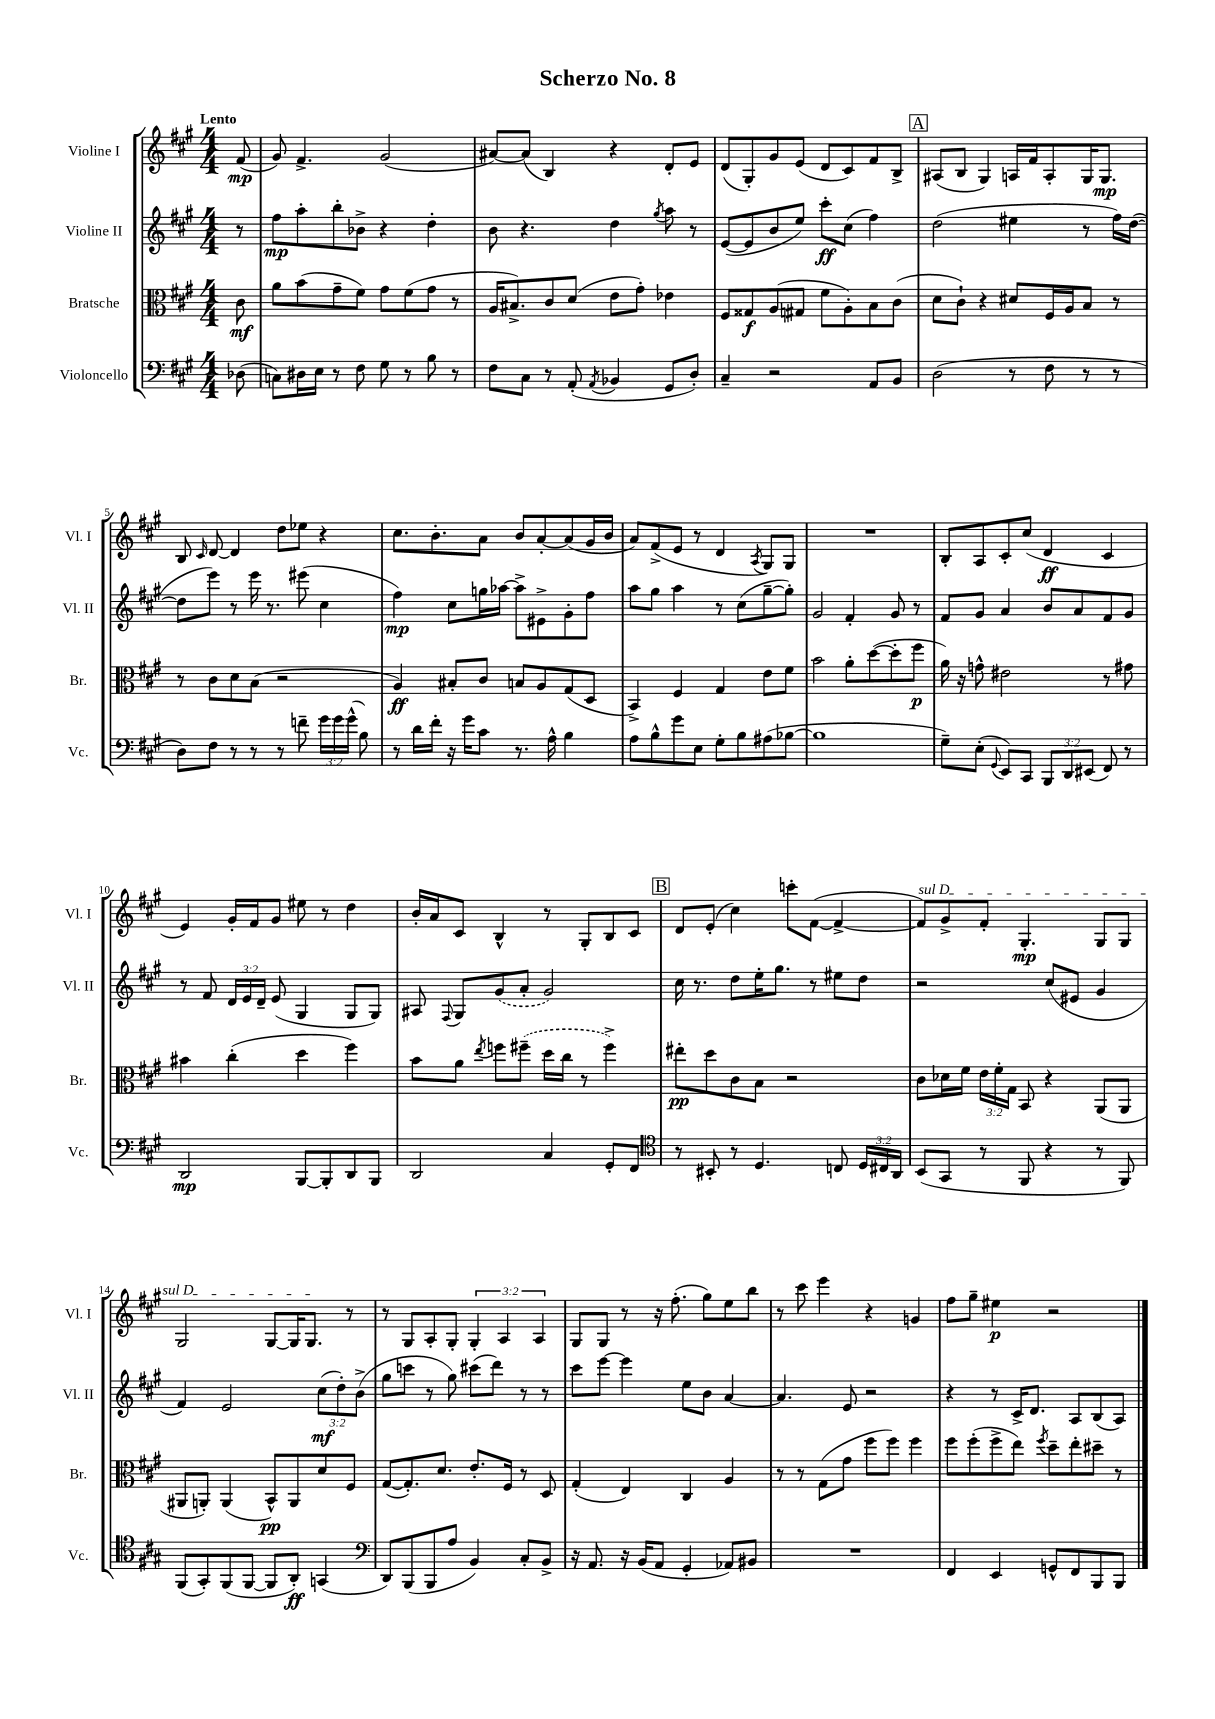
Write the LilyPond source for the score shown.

\header { title = "Scherzo No. 8" }
<<
\new StaffGroup <<
\new Staff = "s0" \with { instrumentName = "Violine I" shortInstrumentName = "Vl. I" } {
    \clef treble \key a \major \numericTimeSignature \time 4/4 \override Staff.TupletNumber.text = #tuplet-number::calc-fraction-text \partial 8 \tempo "Lento"
    \autoBeamOff fis'8\mp( |
    gis'8) fis'4.-> gis'2( |
    ais'8[~) ais'8]( b4) r4 d'8[-. e'8] |
    d'8[( gis8-.) gis'8 e'8]( d'8[ cis'8) fis'8 b8]-> |
    \mark \markup { \box "A" } ais8[( b8] gis4) a16[ fis'16 a8-. gis16 gis8.]\mp |
    b8 \grace { cis'16 } d'8~ d'4 d''8[ ees''8] r4 |
    cis''8.[ b'8.-. a'8] b'8[ a'8~-. a'8( gis'16 b'16] |
    a'8[) fis'8->( e'8] r8 d'4 \acciaccatura { a8 } gis8[) gis8] |
    R1 |
    b8[-. a8 cis'8-. cis''8]( d'4\ff cis'4 |
    e'4) gis'16[-. fis'16 gis'8] eis''8 r8 d''4 |
    b'16[-. a'16 cis'8] b4-^ r8 gis8[-. b8 cis'8] |
    \mark \markup { \box "B" } d'8[ e'8]-.( cis''4) c'''8[-. fis'8]~( fis'4~-> |
    \once \override TextSpanner.bound-details.left.text = \markup { \italic "sul D" } fis'8[\startTextSpan) gis'8-> fis'8]-. gis4.-.\mp gis8[ gis8] |
    gis2 gis8[~ gis16 gis8.]\stopTextSpan r8 |
    r8 gis8[ a8-. gis8]-. \tuplet 3/2 { gis4-. a4 a4 } |
    gis8[ gis8] r8 r16 fis''8.-.( gis''8[) e''8 b''8] |
    r8 cis'''8 e'''4 r4 g'4 |
    fis''8[ gis''8]-- eis''4\p r2 \bar "|." |
}
\new Staff = "s1" \with { instrumentName = "Violine II" shortInstrumentName = "Vl. II" } {
    \clef treble \key a \major \numericTimeSignature \time 4/4 \override Staff.TupletNumber.text = #tuplet-number::calc-fraction-text \partial 8
    \autoBeamOff r8 |
    fis''8[\mp a''8-. b''8-. bes'8]-> r4 d''4-. |
    b'8 r4. d''4 \acciaccatura { gis''8 } a''8 r8 |
    e'8[~( e'8 b'8 e''8]) cis'''8[-.\ff cis''8]( fis''4) |
    \mark \markup { \box "A" } d''2( eis''4 r8 fis''16[) d''16]~( |
    d''8[ e'''8]) r8 e'''16 r8. eis'''8( cis''4 |
    fis''4\mp) cis''8[ g''16 aes''16]~ aes''8[-> eis'8-> gis'8-. fis''8] |
    a''8[ gis''8] a''4 r8 cis''8[( gis''8~-- gis''8]-.) |
    gis'2 fis'4-. gis'8 r8 |
    fis'8[ gis'8] a'4 b'8[ a'8 fis'8 gis'8] |
    r8 fis'8 \tuplet 3/2 { d'16[ e'16 d'16]-- } e'8( gis4 gis8[ gis8]) |
    ais8 \appoggiatura { fis8 } gis8[ \once \slurDashed gis'8( a'8]-. gis'2) |
    \mark \markup { \box "B" } cis''16 r8. d''8[ e''16-. gis''8.] r8 eis''8[ d''8] |
    r2 cis''8[( eis'8] gis'4 |
    fis'4) e'2 \tuplet 3/2 { cis''8[\mf( d''8-.) b'8]->( } |
    gis''8[ c'''8] r8 gis''8) cis'''8[( d'''8]) r8 r8 |
    cis'''8[ e'''8]~ e'''4 e''8[ b'8] a'4~ |
    a'4. e'8 r2 |
    r4 r8 cis'16[-> d'8.] a8[ b8( a8]) \bar "|." |
}
\new Staff = "s2" \with { instrumentName = "Bratsche" shortInstrumentName = "Br." } {
    \clef alto \key a \major \numericTimeSignature \time 4/4 \override Staff.TupletNumber.text = #tuplet-number::calc-fraction-text \partial 8
    \autoBeamOff cis'8\mf |
    a'8[ b'8( gis'8-- fis'8]) gis'8[ fis'8( gis'8] r8 |
    a16[ bis8.->) cis'8 d'8]( e'8[ gis'8]-.) ees'4 |
    fis8[ gisis8\f a8( gis8] fis'8[ a8-.) b8 cis'8]( |
    \mark \markup { \box "A" } d'8[ cis'8]-!) r4 dis'8[ fis16 a16 b8] r8 |
    r8 cis'8[ d'8 b8]( r2 |
    a4\ff) bis8[-. cis'8] b8[ a8 gis8( d8] |
    b,4->) fis4 gis4 e'8[ fis'8] |
    b'2 a'8[-. d''8~( d''8-. fis''8]\p |
    a'16) r16 g'8-^ eis'2 r8 gis'8 |
    bis'4 cis''4-.( d''4 fis''4) |
    b'8[ a'8] \acciaccatura { e''8 } f''8[ \once \slurDashed fis''8]--( d''16[ cis''16] r8 fis''4->) |
    \mark \markup { \box "B" } eis''8[-.\pp d''8 cis'8 b8] r2 |
    cis'8[ des'16 fis'16] \tuplet 3/2 { e'16[ fis'16-. gis16] } b,8 r4 a,8[( a,8] |
    ais,8[ a,8]-.) a,4( b,8[-^\pp) a,8 d'8 fis8] |
    gis8[~( gis8.-.) d'8.] e'8.[-. fis16] r8 d8 |
    gis4-.( e4) cis4 a4 |
    r8 r8 gis8[( gis'8] fis''8[ fis''8]) fis''4 |
    fis''8[ fis''8-.( fis''8-> e''8]) \acciaccatura { fis''8 } d''8[-- e''8-. dis''8]-- r8 \bar "|." |
}
\new Staff = "s3" \with { instrumentName = "Violoncello" shortInstrumentName = "Vc." } {
    \clef bass \key a \major \numericTimeSignature \time 4/4 \override Staff.TupletNumber.text = #tuplet-number::calc-fraction-text \partial 8
    \autoBeamOff des8( |
    c8[) dis16 e16] r8 fis8 gis8 r8 b8 r8 |
    fis8[ cis8] r8 a,8-.( \acciaccatura { a,8 } bes,4 gis,8[ d8]-.) |
    cis4-- r2 a,8[ b,8] |
    \mark \markup { \box "A" } d2( r8 fis8 r8 r8 |
    d8[) fis8] r8 r8 r8 f'8-- \tuplet 3/2 { gis'16[ gis'16 gis'16]-^( } b8) |
    r8 d'16[ fis'16]-. r16 gis'16[ cis'8] r8. a16-^ b4 |
    a8[ b8-^ gis'8 e8] gis8[-. b8 ais8( bes8]~ |
    bes1 |
    gis8[--) e8]-.( \appoggiatura { gis,8 } e,8[) cis,8] \tuplet 3/2 { b,,8[ d,8 eis,8]( } fis,8) r8 |
    d,2\mp b,,8[~ b,,8-. d,8 b,,8] |
    d,2 cis4 gis,8[-. fis,8] |
    \mark \markup { \box "B" } \clef tenor r8 bis,8-. r8 d4. c8 \tuplet 3/2 { d16[ cis16 a,16] } |
    b,8[( gis,8] r8 fis,8 r4 r8 fis,8) |
    fis,8[( gis,8-.) fis,8( fis,8]~ fis,8[ a,8]-.\ff) g,4( |
    \clef bass d,8[) b,,8( b,,8 a8] b,4) cis8[-. b,8]-> |
    r16 a,8. r16 b,16[( a,8] gis,4-. aes,8[) bis,8] |
    R1 |
    fis,4 e,4 g,8[-^ fis,8 b,,8 b,,8] \bar "|." |
}
>>
>>
